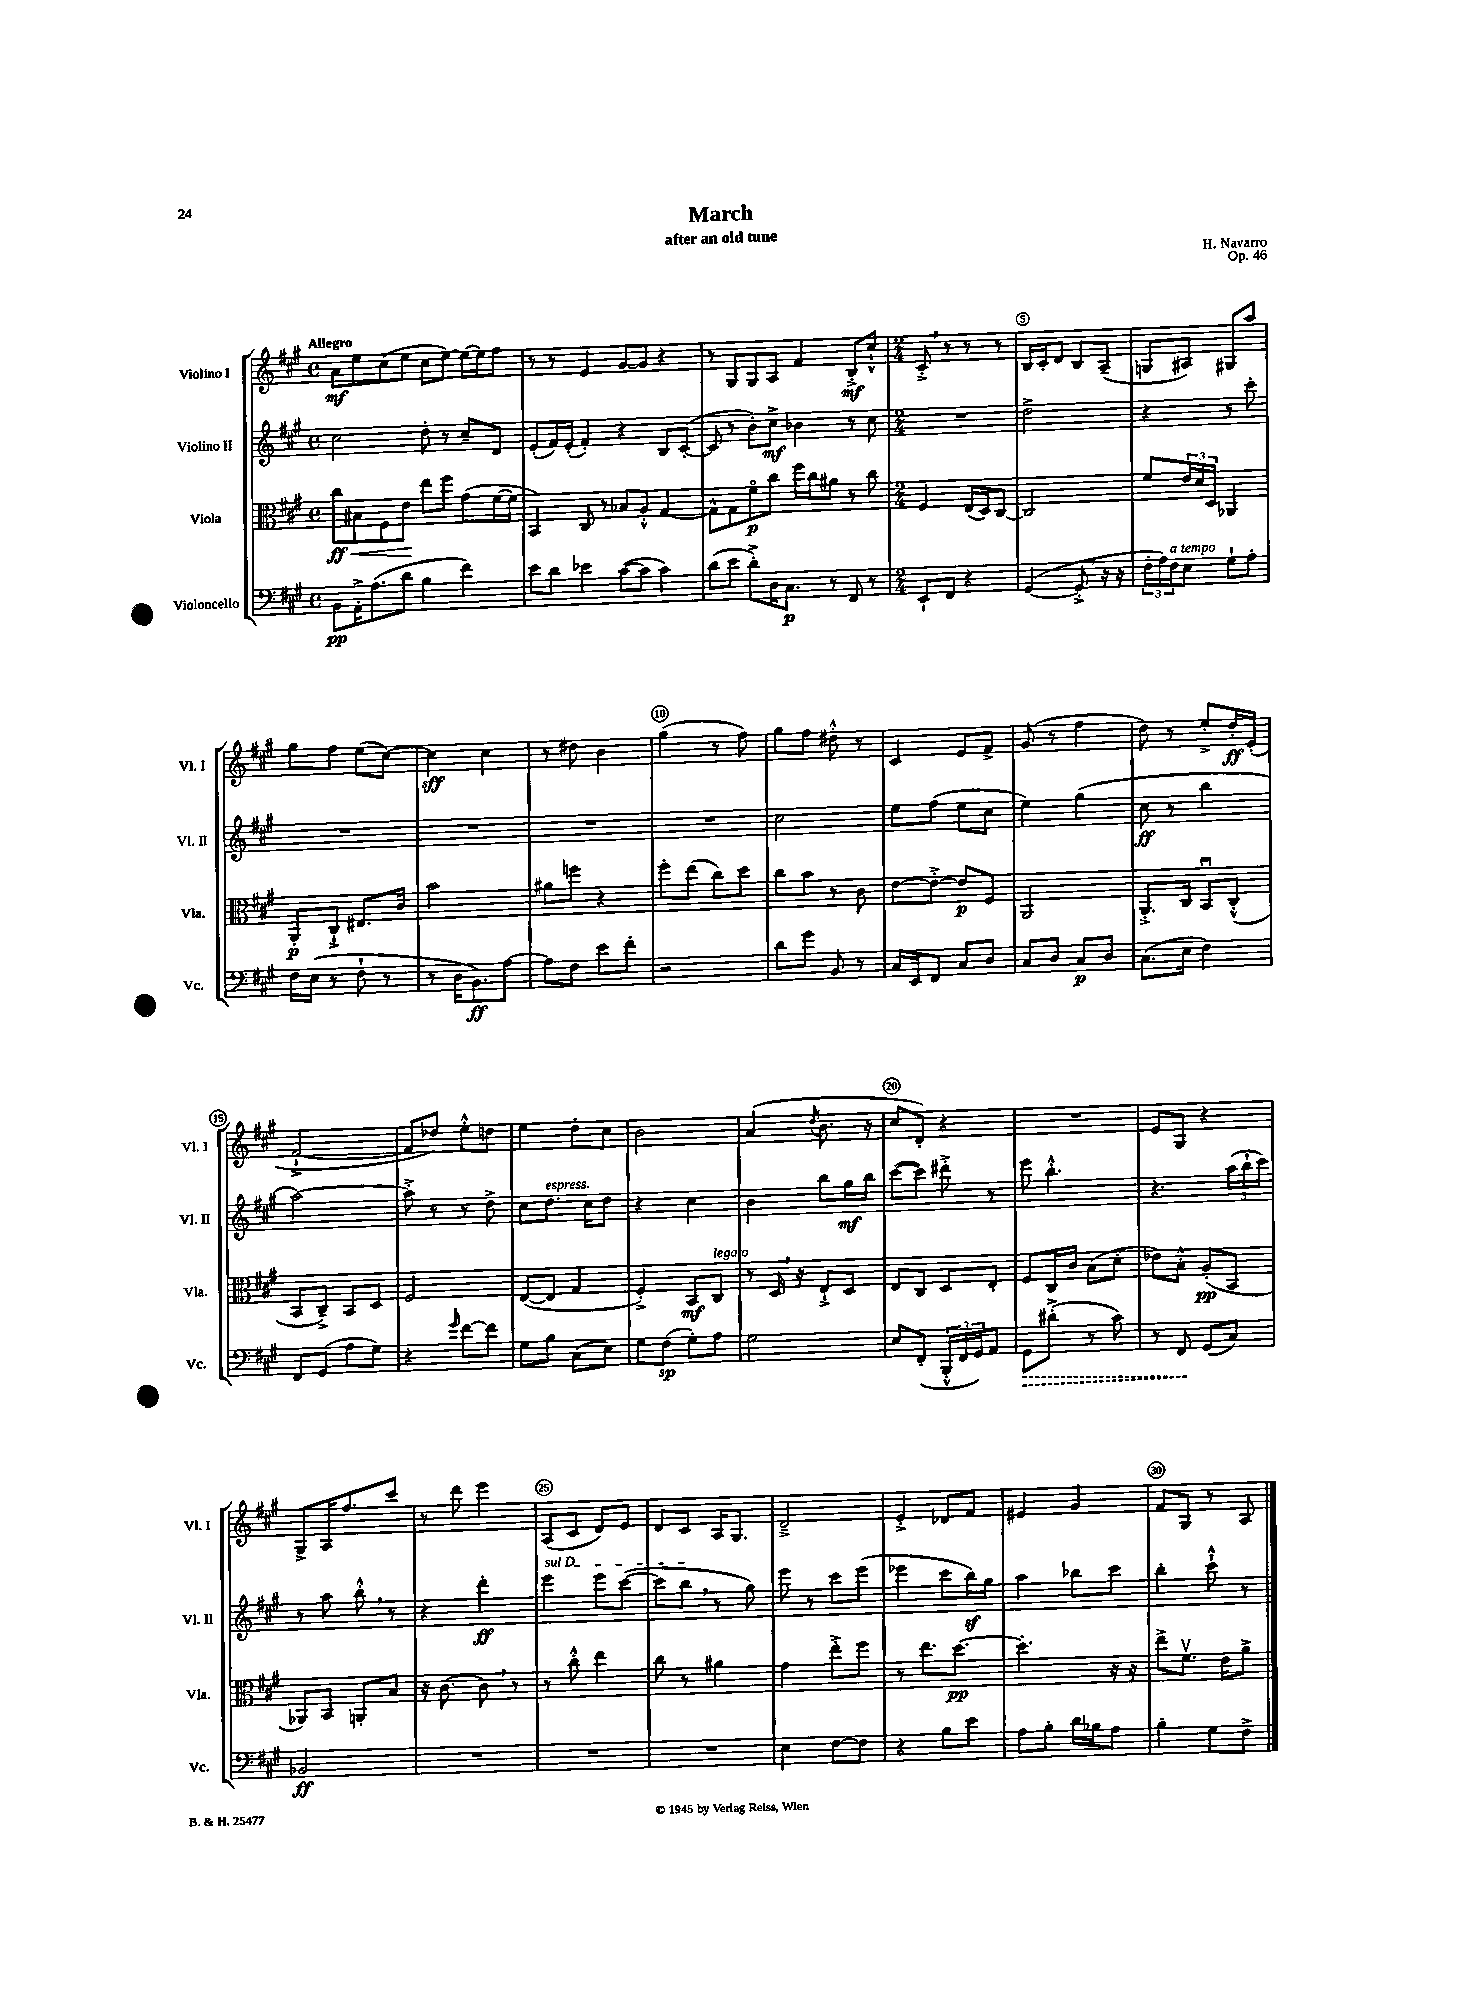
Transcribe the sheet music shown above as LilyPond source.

\header { title = "March" composer = "H. Navarro" subtitle = "after an old tune" opus = "Op. 46" }
<<
\new StaffGroup <<
\new Staff = "s0" \with { instrumentName = "Violino I" shortInstrumentName = "Vl. I" } {
    \clef treble \key a \major \defaultTimeSignature \time 4/4 \tempo "Allegro"
    a'8\mf e''8 cis''8( e''8 cis''8 e''8~) e''16~ e''16 fis''8 |
    r8 r8 e'4 gis'8~ gis'8 r4 |
    r8 gis8 gis8 a8 fis'4 b8-.->\mf cis''8-!-^ |
    \numericTimeSignature \time 2/4 cis'8-.-> \breathe r8 r8 r8 |
    b16 cis'16-. d'8 b8 a8--( |
    g8 ais8) gis8 a''8 |
    gis''8 fis''8 e''8( cis''8~) |
    cis''4\sff cis''4 |
    r8 dis''8 b'4 |
    gis''4( r8 fis''8) |
    gis''8 fis''8 dis''8-.-^ r8 |
    cis'4 e'8 fis'8-> |
    gis'8( r8 fis''4 |
    d''8) r8 e''8-.-> d''16-.\ff e'16-.( |
    fis'2~-!-> |
    fis'8 des''8) e''8-.-^ d''8 |
    e''4 d''8-. cis''8 |
    b'2 |
    a'4( \acciaccatura { d''8 } b'8. r16 |
    cis''8 d'8-.) r4 |
    R2 |
    e'8 gis8 r4 |
    gis8-> a16 fis''8. cis'''8 |
    r8 d'''8 e'''4 |
    a8( cis'8 d'8) e'8 |
    d'8 cis'8 a16 gis8. |
    d'2---> |
    e'4-.-> des'8 fis'8 |
    eis'4 gis'4 |
    fis'8 gis8 r8 a8 \bar "|." |
}
\new Staff = "s1" \with { instrumentName = "Violino II" shortInstrumentName = "Vl. II" } {
    \clef treble \key a \major \defaultTimeSignature \time 4/4
    cis''2 d''8-. r8 cis''8-- d'8 |
    e'8-.( fis'16) e'16-.( fis'4-.) r4 b8 cis'8~-.( |
    cis'8 r8 b'8-.) cis''8->\mf bes'4 r8 cis''8 |
    \numericTimeSignature \time 2/4 R2 |
    d''2-> |
    r4 r8 cis'''8-. |
    R2 |
    R2 |
    R2 |
    R2 |
    cis''2 |
    e''8 fis''8( e''8 cis''8 |
    e''4) gis''4( |
    cis''8\ff r8 b''4 |
    a''2~) |
    a''8-.-> r8 r8 d''8-> |
    cis''8 d''8.^\markup { \italic "espress." } cis''16 d''8 |
    r4 cis''4 |
    b'4 b''8 gis''16\mf b''16 |
    cis'''8~( cis'''8) dis'''8-.-> r8 |
    e'''8 b''4.-.-^ |
    r4. \tuplet 3/2 { a''16( b''16-! cis'''16) } |
    r8 a''8 b''8-.-^ \breathe r8 |
    r4 d'''4-.\ff |
    \once \override TextSpanner.bound-details.left.text = \markup { \italic "sul D" } e'''4\startTextSpan e'''8 cis'''8~( |
    cis'''8 b''8\stopTextSpan \breathe r8 gis''8) |
    e'''8 r8 cis'''8 e'''8( |
    ees'''4 cis'''8 b''16\sf) gis''16 |
    a''4 bes''8 cis'''8 |
    b''4-. cis'''8-!-^ r8 \bar "|." |
}
\new Staff = "s2" \with { instrumentName = "Viola" shortInstrumentName = "Vla." } {
    \clef alto \key a \major \defaultTimeSignature \time 4/4
    cis''8\ff\< bis8 fis8 e'8\! e''8 fis''8 gis'8( fis'16~ fis'16 |
    b,4) cis8 r8 bes8 a8-.-^ gis4~ |
    gis8-^ gis8 fis'8\flageolet\p cis''8 fis''16 cis''16 ais'8 r8 cis''8 |
    \numericTimeSignature \time 2/4 fis4 e16( d16) cis8~ |
    cis2 |
    fis'8 \tuplet 3/2 { e'16 d'16 d16 } aes,4 |
    a,8-.\p cis8-!-> eis8. cis'16 |
    b'2 |
    ais'8 f''8 r4 |
    fis''8-. e''8( cis''8) d''8 |
    cis''8 b'8 r8 cis'8 |
    e'8~ e'8~-.-> e'8\p fis8 |
    a,2 |
    a,8.-.-> cis16 b,8\downbow cis8-.-^( |
    b,8 cis8--->) b,8 d8 |
    fis2 |
    e8~( e8 gis4 |
    fis4-.->) b,8\mf cis8^\markup { \italic "legato" } |
    r8 d16 \breathe r16 e8-!-> d8 |
    e8 cis8 d8 e8-. |
    fis8 cis16 cis'16 b8( d'8-. |
    ees'8) b8-.-^ a8-.\pp( b,8 |
    aes,8) b,8 a,8-. b8 |
    r16 cis'8.~ cis'8 \breathe r8 |
    r8 cis''8-.-^ e''4 |
    cis''8 r8 ais'4 |
    gis'4 e''8-.-> fis''8 |
    r8 e''8. d''8.~\pp |
    d''4.-. r16 r16 |
    e''8-> fis'8.\upbow e'16 a'8-> \bar "|." |
}
\new Staff = "s3" \with { instrumentName = "Violoncello" shortInstrumentName = "Vc." } {
    \clef bass \key a \major \defaultTimeSignature \time 4/4
    b,8\pp a,16-.-> a8.( d'8 b4 fis'4) |
    e'8 d'8 ees'4 cis'8~( cis'8 cis'4) |
    d'8( e'8 d'8-.->) d16 cis8.\p r8 fis,8 r8 |
    \numericTimeSignature \time 2/4 e,8-! fis,8 r4 |
    gis,4~( gis,8-.-> \breathe r16 r16 |
    \tuplet 3/2 { fis16-. a16) fis16^\markup { \italic "a tempo" } } e8 gis8-! a8-. |
    fis16 e16( r8 fis8-! r8 |
    r8 d16 b,8.\ff) a8~ |
    a8 fis8 e'8 fis'8-. |
    r2 |
    d'8 gis'8 b,8 r8 |
    cis16 e,16 fis,8 cis8 d8 |
    cis8 d8 cis8\p d8 |
    cis8.( e16 fis4) |
    fis,8 gis,8( a8 gis8) |
    r4 \grace { gis'16 } fis'8~ fis'8 |
    gis8 b8 cis8( e8) |
    gis8 fis8\sp( gis8-.) a8 |
    gis2 |
    e8 fis,8-.( \tuplet 3/2 { b,,16-.-^ fis,16 gis,16) } a,8 |
    \once \override Hairpin.style = #'dashed-line gis,8\> dis'8-.->( r8 cis'8) |
    r8 fis,8\! gis,8( cis8) |
    bes,2\ff |
    R2 |
    R2 |
    R2 |
    e4 fis8~ fis8 |
    r4 b8 e'8 |
    a8 b8-. d'16 bes16 a8 |
    b4-. gis8 fis8-> \bar "|." |
}
>>
>>
\layout { \context { \Score \override BarNumber.break-visibility = ##(#f #t #t) barNumberVisibility = #(every-nth-bar-number-visible 5) \override BarNumber.stencil = #(make-stencil-circler 0.1 0.3 ly:text-interface::print) } }
